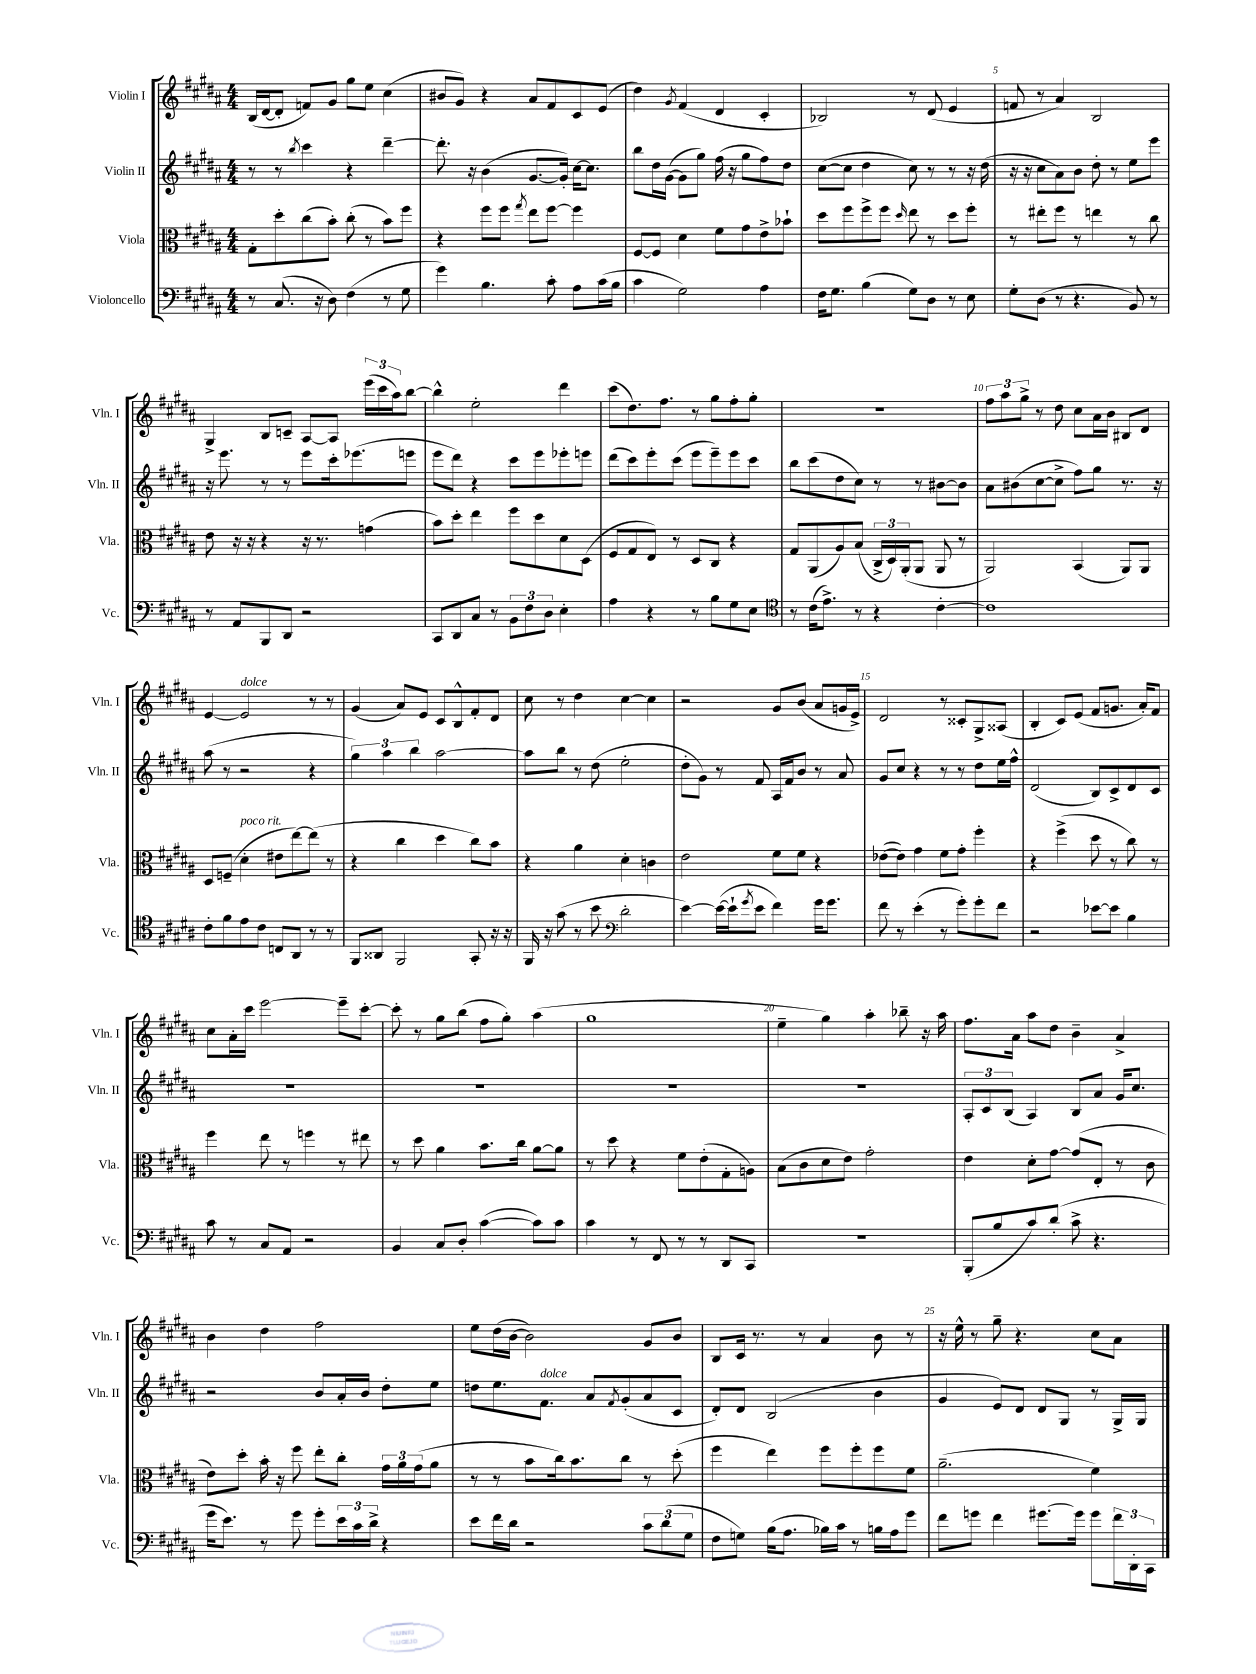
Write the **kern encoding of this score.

**kern	**kern	**kern	**kern
*staff4	*staff3	*staff2	*staff1
*clefF4	*clefC3	*clefG2	*clefG2
*k[f#c#g#d#a#]	*k[f#c#g#d#a#]	*k[f#c#g#d#a#]	*k[f#c#g#d#a#]
*M4/4	*M4/4	*M4/4	*M4/4
8r	8G#'	8r	(16B
.	.	.	[16d#
(8.C#	8dd#'	8r	8d#']
.	.	8qbb	.
.	(8cc#	4ccc#	8f)
16r	.	.	.
8D#)	8b')	.	8g#
(4F#	(8cc#'	4r	8gg#
.	8r	.	8ee
8r	8b)	[4ddd#~	(4cc#
8G#	8ff#	.	.
=	=	=	=
4g#)	4r	8.ddd#']	8b#
.	.	.	8g#)
.	.	16r	.
4.B	8ff#	(4b	4r
.	8ff#	.	.
.	8qgg#	.	.
.	8ee	[8.g#	8a#
8c#'	[8ff#	.	8f#
.	.	16g#'])	.
8A#	4ff#]	[16cc#	8c#
.	.	8.cc#]	.
(16c#	.	.	(8e
16B	.	.	.
=	=	=	=
4c#	[8F#	8bb	4dd#)
.	8F#]	16dd#	.
.	.	([16g#	.
.	.	.	8qg#
2G#)	4d#	8g#]	(4f#
.	.	8gg#)	.
.	8f#	(16ff#	4d#
.	.	16r	.
.	8g#	8gg#	.
4A#	8e^	8ff#)	4c#'
.	8b-`	8dd#	.
=	=	=	=
16F#	8dd#	([8cc#	2B-)
8.G#	.	.	.
.	8ff#	8cc#]	.
(4B	8ff#^	4dd#	.
.	8ff#	.	.
.	16qqdd#	.	.
8G#)	8ee	8cc#)	8r
8D#	8r	8r	(8d#
8r	8dd#	8r	4e
8E	8ff#'	16r	.
.	.	(16dd#	.
=	=	=	=
8G#'	8r	16r	8f
.	.	16r	.
(8D#	8ee#'	8cc#	8r
8r	8ff#	8a#)	4a#)
4.r	8r	8b	.
.	4ee	8dd#'	2B
.	.	8r	.
8BB)	8r	8ee	.
8r	8cc#	8eee	.
=	=	=	=
8r	8e	16r	4G#^
.	.	8.eee	.
8AA#	16r	.	.
.	16r	.	.
8BBB	4r	8r	8B
8DD#	.	8r	8c~
2r	16r	8eee	[8A#
.	8.r	.	.
.	.	16ccc#'	8A#]
.	.	(8.eee-	.
.	(4g	.	(24eee
.	.	.	24ccc#
.	.	.	24aa#)
.	.	8eee	[8bb
=	=	=	=
8CC#	8b)	8eee	4bb^^]
8DD#	8dd#'	8ddd#)	.
8C#	4ee	4r	2ee'
8r	.	.	.
12BB	8ff#	8ccc#	.
12F#	.	.	.
.	8dd#	8eee	.
12D#	.	.	.
4E'	8d#	8eee-'	4ddd#
.	(8D#	8eee	.
=	=	=	=
4A#	8F#	(8ddd#	(8ccc#
.	8G#	8ccc#)	8.dd#)
4r	8E)	8eee'	.
.	.	.	8.ff#
.	8r	(8ccc#	.
8r	8D#	8eee	8r
8B	8C#	8eee~)	8gg#
8G#	4r	8eee	8ff#'
8E	.	8ccc#	8gg#'
=	=	=	=
*clefC4	*	*	*
8r	8G#	8bb	1r
(16c#	(8AA#	(8ccc#	.
8.e^)	.	.	.
.	8A#)	8dd#	.
8r	(8B	8cc#)	.
4r	24C#^	8r	.
.	24D#)	.	.
.	(24AA#'	.	.
.	8AA#	8r	.
[4c#'	8AA#	[8b#	.
.	8r	8b#]	.
=	=	=	=
1c#]	2AA#)	8a#	12ff#
.	.	.	12aa#
.	.	(8b#	.
.	.	.	12gg#^
.	.	[8cc#	8r
.	.	8cc#^]	8dd#
.	(4BB	8ff#)	8cc#
.	.	8gg#	16a#
.	.	.	16b
.	8AA#)	8.r	8B#
.	8AA#	.	8d#
.	.	16r	.
=	=	=	=
8c#'	8D#	(8aa#	[4e
8f#	(8F~	8r	.
8e	4d#'	2r	2e]
8c#	.	.	.
8C	8e#	.	.
8AA#	[8ee)	.	.
8r	(8ee]	4r	8r
8r	8r	.	8r
=	=	=	=
8FF#	4r	6gg#)	(4g#
8AA##	.	.	.
.	.	6aa#	.
2FF#	4cc#	.	8a#)
.	.	6bb	.
.	.	.	8e
.	4dd#	[2aa#	8c#
.	.	.	8B^^
8GG#'	8cc#)	.	8f#'
16r	8b	.	8d#
16r	.	.	.
=	=	=	=
16FF#	4r	8aa#]	8cc#
16r	.	.	.
(8g#	.	8bb	8r
8r	4a#	8r	4dd#
8b	.	(8dd#	.
*clefF4	*	*	*
2d#'	4d#'	2ee'	[4cc#
.	4c	.	4cc#]
=	=	=	=
[4e)	2e	8dd#'	2r
.	.	8g#)	.
(16e_	.	8r	.
16e`]	.	.	.
8qg#	.	.	.
8e	.	8f#	.
4f#)	8f#	16A#	8g#
.	.	16f#	.
.	8f#	8b	(8b
16g#	4r	8r	8a#
8.g#	.	.	.
.	.	8a#	16g
.	.	.	16e^)
=	=	=	=
8f#	([8e-	8g#	2d#
8r	8e-])	8cc#	.
(4e'	4g#	4r	.
8r	8f#	8r	8r
8g#')	8g#'	8r	8c##'
8g#'	4ff#'	8dd#	8G#^
8f#	.	16ee	(8A##
.	.	16ff#^^	.
=	=	=	=
2r	4r	(2d#	4B'
.	(4ff#^	.	8c#)
.	.	.	(8e
[8e-	8dd#	8B)	8f#
8e-]	8r	8c#^	8.g
4B	8cc#)	8d#	.
.	.	.	16a#')
.	8r	8c#	8f#
=	=	=	=
8c#	4ff#	1r	8cc#
8r	.	.	16a#'
.	.	.	16ccc#
8C#	8ee	.	[2eee
8AA#	8r	.	.
2r	4ff	.	.
.	8r	.	8eee~]
.	8ee#	.	[8ccc#'
=	=	=	=
4BB	8r	1r	8ccc#']
.	8dd#	.	8r
8C#	4a#	.	8gg#
8D#'	.	.	(8bb
([4c#	8.b	.	8ff#
.	.	.	8gg#')
.	16cc#	.	.
8c#])	[8a#	.	(4aa#
8c#	8a#]	.	.
=	=	=	=
4c#	8r	1r	1gg#
.	8dd#	.	.
8r	4r	.	.
8FF#	.	.	.
8r	8f#	.	.
8r	(8e'	.	.
8DD#	8G#'	.	.
8CC#	8A)	.	.
=	=	=	=
1r	(8B	1r	4ee~
.	8c#	.	.
.	8d#	.	4gg#)
.	8e)	.	.
.	2g#'	.	4aa#'
.	.	.	8bb-~
.	.	.	16r
.	.	.	16aa#
=	=	=	=
(8BBB'	4e	12A#'	8.ff#
.	.	12c#	.
8B	.	.	.
.	.	(12B	.
.	.	.	16a#
8c#)	8d#'	4A#)	8aa#
(8d#'	[8g#	.	8dd#
8c#^	(8g#]	8B	4b~
4.r	8E'	8a#	.
.	8r	16g#	4a#^
.	.	8.cc#	.
.	8c#	.	.
=	=	=	=
16g#	8e)	2r	4b
8.e)	.	.	.
.	8dd#'	.	.
8r	16b'	.	4dd#
.	16r	.	.
8g#	8ff#	.	.
8g#'	8ee'	8b	2ff#
24e	8cc#'	16a#'	.
24c#	.	.	.
.	.	16b	.
24d#^	.	.	.
4r	24g#	8dd#'	.
.	24a#	.	.
.	(24g#	.	.
.	8a#	8ee	.
=	=	=	=
8e	8r	8dd	8ee
16f#	8r	8.ee	(16dd#
16d#	.	.	[16b
2r	8b	.	2b])
.	.	8.f#	.
.	16cc#)	.	.
.	8.b	.	.
.	.	8a#	.
.	.	8qf#	.
.	8cc#	(8g#'	.
12c#	8r	8a#	8g#
(12d#	.	.	.
.	(8dd#'	8c#	8b
12G#	.	.	.
=	=	=	=
8F#	4ff#	8d#')	8B
8G)	.	8d#	16c#
.	.	.	8.r
(16B	4ee)	(2B	.
8.A#	.	.	.
.	.	.	8r
16B-)	8ff#	.	4a#
16c#	.	.	.
8r	8ff#'	.	.
16B	8ff#	4b	8b
16A#	.	.	.
8g#	8f#	.	8r
=	=	=	=
8f#	(2.a#~	4g#	16r
.	.	.	16ee^^
8g	.	.	8r
4f#	.	8e)	8gg#~
.	.	8d#	4.r
[8.g#	.	8d#	.
.	.	8G#	.
16g#]	.	.	.
8g#	4f#)	8r	8cc#
24f#	.	16G#^	8a#
24DD#'	.	.	.
.	.	16G#	.
24CC#	.	.	.
==	==	==	==
*-	*-	*-	*-
